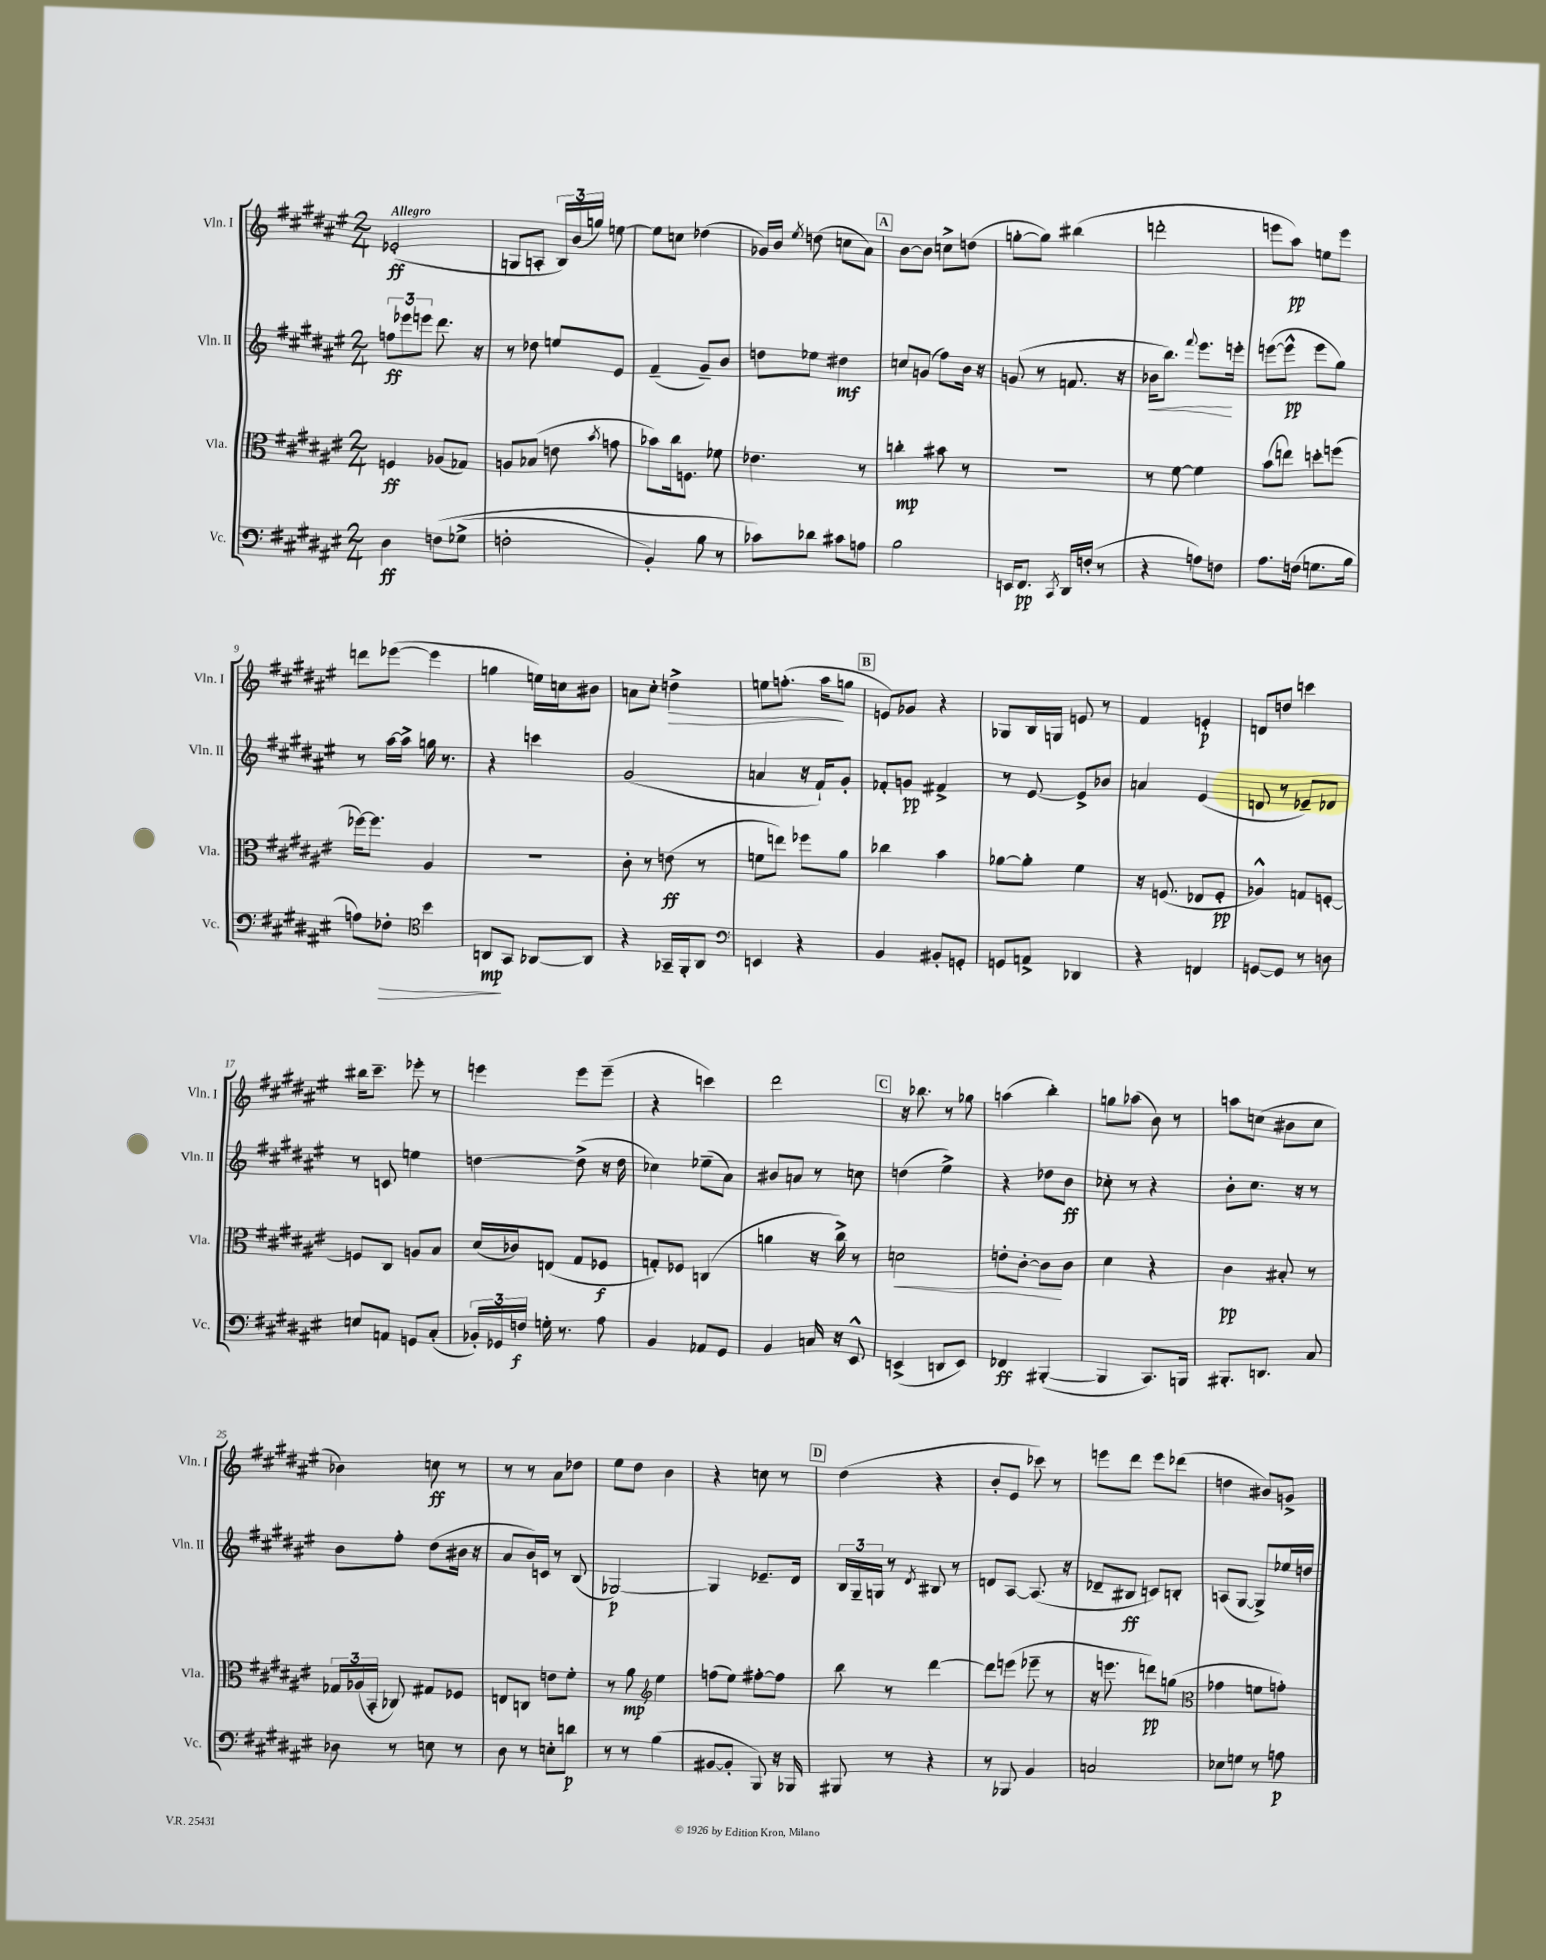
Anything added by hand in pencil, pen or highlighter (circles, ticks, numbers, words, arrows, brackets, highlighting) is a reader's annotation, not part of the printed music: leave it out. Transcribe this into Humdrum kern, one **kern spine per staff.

**kern	**kern	**kern	**kern
*staff4	*staff3	*staff2	*staff1
*clefF4	*clefC3	*clefG2	*clefG2
*k[f#c#g#d#a#e#]	*k[f#c#g#d#a#e#]	*k[f#c#g#d#a#e#]	*k[f#c#g#d#a#e#]
*M2/4	*M2/4	*M2/4	*M2/4
4D#\	4F/	12ff\L	(2e-'/
.	.	12eee-\	.
.	.	12eee\J	.
&(8F\L	(8A-/L	8.ddd#\	.
(8G-^\J	8G-/J)	.	.
.	.	16r	.
=	=	=	=
2F'\	8A/L	8r	8G/L
.	(8B-/J	8dd-\	8A'/J
.	8e\	8ee/L	24B/LL)
.	.	.	(24b/
.	.	.	24gg/JJ)
.	8qb/	.	.
.	8g\	8e#/J	[8ee\
=	=	=	=
4BB'/)	8b-\L)	(4f#~/	8ee\]L
.	16cc#\k	.	8cc\J
.	8.F\J	.	.
8B\	.	8g#~/L)	(4dd-\
8r	8f-\	8b/J	.
=	=	=	=
8c-\L&)	4.e-\	8dd\L	16g-/LL)
.	.	.	16b/JJ
.	.	.	8qee#/
8d-\J	.	8ee-\J	(8dd\
8c#\L	.	4dd#\	8cc\L
8A\J	8r	.	8a#\J)
=	=	=	=
2B\	4cc'\	8cc/L	[8b\L
.	.	(8g/J	8b\]J
.	8b#\	8ff#\L)	8cc^\L
.	8r	16b\Jk	(8dd\J
.	.	16r	.
=	=	=	=
16EE/LK	2r	(8g/	[8gg'\L
8.FF#/J	.	.	.
.	.	8r	8gg\]J)
8qCC#/	.	.	.
16DD#/LL	.	8.f/	(4bb#\
(16F'/JJ	.	.	.
8r	.	.	.
.	.	16r	.
=	=	=	=
4r	8r	16b-\LK	2ddd'\
.	.	8.bb\J)	.
.	[8f#\	.	.
.	.	8qqfff#/	.
8A\L)	4f#\]	8.eee#\L	.
8F\J	.	.	.
.	.	16eee'\Jk	.
=	=	=	=
8.A#\L	(8b\L	([8eee\L	8eee\L
.	8ee\J)	8eee^^\]J	8aa#\J)
(16F\Jk	.	.	.
8.G\L	8dd'\L	8eee\L	8ee\L
.	(8ff\J	8gg#\J)	8eee\J
16B\Jk	.	.	.
=	=	=	=
8A\L)	[16ff-\LK)	8r	8ddd\L
.	8.ff-\]J	.	.
8F-'\J	.	[16aa#\LL	([8eee-\J
.	.	16aa#^\]JJ	.
*clefC4	*	*	*
4b\	4A#/	16gg\	4eee-\]
.	.	8.r	.
=	=	=	=
8AA/L	2r	4r	4gg\
8GG#/J	.	.	.
[8AA-/L	.	4ccc\	16ee\LL)
.	.	.	16cc\J
8AA-/]J	.	.	8b#\J
=	=	=	=
4r	8c#'\	(2g#/	8a\L
.	8r	.	8cc#'\J
16GG-~/LL	(8e\	.	4dd^\
16FF#'/J	.	.	.
8AA#/J	8r	.	.
=	=	=	=
*clefF4	*	*	*
4EE/	8f\L	4a/	8ee\L
.	8ee\J)	.	(8.ff'\J
4r	8ff-\L	16r	.
.	.	16f#`/LK)	16aa#\LK
.	8a#\J	8g#'/J	8gg\J
=	=	=	=
4BB/	4cc-\	8f-'/L	8e/L)
.	.	8g/J	8g-/J
8BB#'/L	4b\	4f#^/	4r
8GG'/J	.	.	.
=	=	=	=
8GG/L	[8a-\L	8r	8G-/L
8AA^/J	8a-'\]J	[8e#/	16B/L
.	.	.	16G/JJ
4DD-/	4f#\	8e#^/]L	8e/
.	.	8b-/J	8r
=	=	=	=
4r	16r	4a/	4f#/
.	(8.F/	.	.
4FF/	8E-/L	(4e#/	4e'/
.	8F'/J	.	.
=	=	=	=
[8GG/L	4A-^^/)	8d/	8d/L
8GG/]J	.	8r	8dd/J
8r	8G/L	8e-~/L)	4ccc\
8D\	[8F'/J	8d-/J	.
=	=	=	=
8E/L	8F/]L	8r	16bb#\LK
.	.	.	8.ccc#~\J
8AA/J	8C#/J	8c/	.
8GG/L	8A/L	4ee\	8eee-'\
(8C#'/J	8B/J	.	8r
=	=	=	=
24BB-'/LL)	(16d#/LL	[4dd\	4eee\
24GG-/	.	.	.
.	16c-/J)	.	.
24F/JJ	.	.	.
16G'\	(8E/J	.	.
8.r	.	.	.
.	8G#/L	(8dd^\]	8eee\L
8A#\	8F-/J	16r	(8eee~\J
.	.	16dd\	.
=	=	=	=
4BB/	8G'/L)	4cc-\)	4r
.	8F-/J	.	.
8AA-/L	(4C/	(8ee-~\L	4ccc\)
8GG#/J	.	8a#\J)	.
=	=	=	=
4BB/	4a\	8b#/L	2ddd#\
.	.	8a/J	.
16C/	16r	8r	.
16r	16cc#^\)	.	.
8EE#^^/	8r	8cc\	.
=	=	=	=
(4EE^/	2d\	(4dd\	16r
.	.	.	8.bb-\
8DD/L	.	4ee#^\)	8r
8EE/J)	.	.	8gg-\
=	=	=	=
4FF-/	8e'\L	4r	(4aa\
.	[8c#'\J	.	.
([4BBB#'/	8c#\]L	8dd-\L	4bb'\)
.	8c#\J	8b\J	.
=	=	=	=
4BBB#/]	4d#\	8cc-'\	8gg\L
.	.	8r	(8aa-\J
8.CC#/L)	4r	4r	8b\)
.	.	.	8r
16BBB/Jk	.	.	.
=	=	=	=
8.BBB#'/L	4c#\	8b'\L	8aa\L
.	.	8.cc#\J	(8cc\J
8.DD/J	.	.	.
.	8B#'/	.	8b#\L
.	.	16r	.
8C#/	8r	8r	8cc\J
=	=	=	=
8D-\	24G-/LL	8b\L	4b-\)
.	(24A-/	.	.
.	24BB'/JJ	.	.
8r	8C-/)	8ff#'\J	.
8E\	8G#/L	(8dd#\L	8cc\
8r	8F-/J	16b#\Jk	8r
.	.	16r	.
=	=	=	=
8D#\	8E/L	8a#/L	8r
8r	8C/J	16b/L)	8r
.	.	16c/JJ	.
8E'\L	8e\L	8r	8a#\L
8d\J	8f#'\J	(8B/	8dd-\J
=	=	=	=
8r	8r	[2G-/)	8ee#\L
8r	8a#\	.	8dd#\J
*	*clefG2	*	*
(4B\	4ee#\	.	4b\
=	=	=	=
[8BB#/L	(8ff\L	4G-/]	4r
8BB#'/]J	8ee#\J)	.	.
8BBB/)	[8ff#'\L	8.e-~/L	8cc\
16r	8ff#\]J	.	8r
16BBB-/	.	16d#/Jk	.
=	=	=	=
8BBB#/	8bb\	24B/LL	(4dd#\
.	.	24G#~/	.
.	.	24G/JJ	.
8r	8r	8r	.
.	.	8qd#/	.
4r	[4ddd#\	8B#/	4r
.	.	8r	.
=	=	=	=
8r	8ddd#\]L	8d/L	8b'/L
8BBB-/	(8eee\J	[8A#/J	8e#/J
4BB/	8eee-~\	(8.A#/]	8ccc-\)
.	8r	.	8r
.	.	16r	.
=	=	=	=
2C/	16r	8d-~/L	8eee\L
.	8.eee\	.	.
.	.	8B#/J	8ddd#\J
.	8ddd\L)	8c/L)	8eee\L
.	(8gg\J	8B'/J	(8ddd-\J
=	=	=	=
*	*clefC3	*	*
8E-\L	4g-\	(8A/L	4dd\
8G\J	.	[8G#/J	.
8r	8f\L	8G#^/]L)	8b#/L)
8A\	8g'\J)	16ee-/L	8g^/J
.	.	16dd/JJ	.
==	==	==	==
*-	*-	*-	*-
